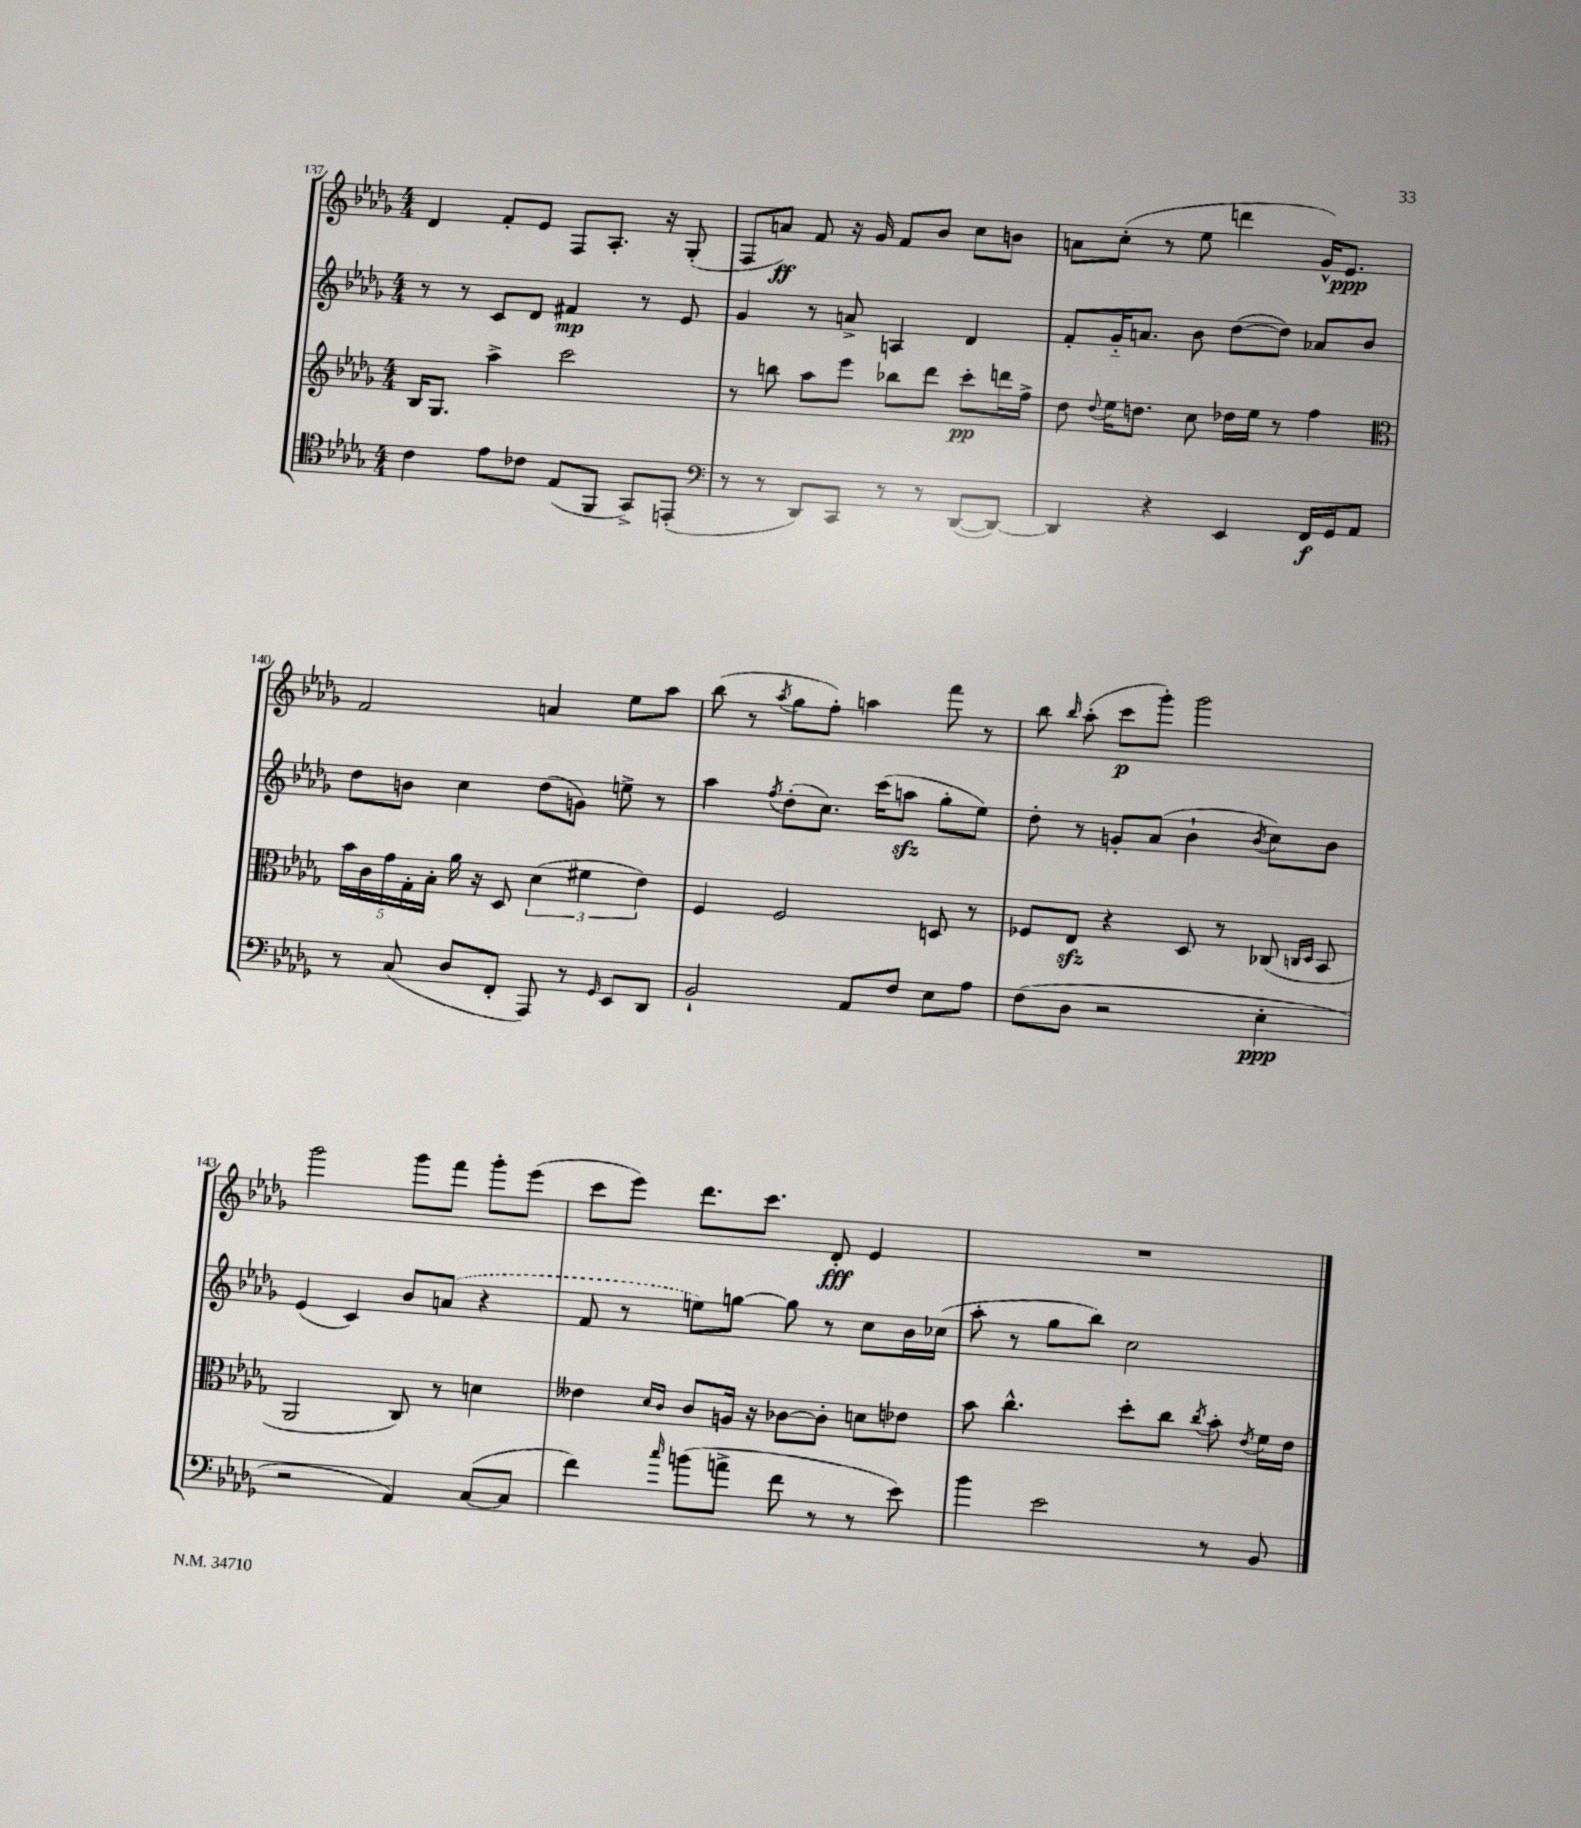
<<
\new StaffGroup <<
\new Staff = "s0" {
    \clef treble \key des \major \numericTimeSignature \time 4/4
    \autoBeamOff des'4 f'8[-. ees'8] f8[ aes8.]-. r16 ges8-.( |
    f8[ a'8]\ff) f'8 r16 ges'16 f'8[ bes'8] c''8[ b'8] |
    a'8[ c''8]-.( r8 ees''8 d'''4 ges'16[-^) ees'8.]\ppp |
    f'2 a'4 ees''8[ aes''8] |
    bes''8( r8 \acciaccatura { aes''8 } ges''8[ f''8]-.) a''4 f'''8 r8 |
    bes''8 \grace { bes''16 } aes''8-.( c'''8[\p ges'''8]-.) ges'''2 |
    ges'''2 ges'''8[ f'''8] ges'''8[-. ees'''8]( |
    c'''8[ ees'''8]) des'''8.[ c'''8.] des'8-.\fff ees'4 |
    R1 \bar "|." |
}
\new Staff = "s1" {
    \clef treble \key des \major \numericTimeSignature \time 4/4
    \autoBeamOff r8 r8 c'8[ des'8] fis'4\mp r8 ees'8 |
    ges'4 r8 a'8-> a4 des'4 |
    f'8[-. ges'16-_ a'8.] bes'8 des''8[~( des''8]) aes'8[ bes'8] |
    des''8[ b'8] c''4 des''8[( g'8]) e''8-> r8 |
    aes''4 \acciaccatura { f''8 } des''8[-.( c''8.]) c'''16[( a''8]\sfz ges''8[-. ees''8]) |
    des''8-. r8 g'8[-. aes'8]( bes'4-! \acciaccatura { bes'8 } c''8[) bes'8] |
    ees'4( c'4) bes'8[ \once \slurDashed a'8]( r4 |
    f'8 r8 e''8[) g''8]~ g''8 r8 c''8[ bes'16 ces''16]( |
    aes''8-. r8 ges''8[ bes''8]) c''2 \bar "|." |
}
\new Staff = "s2" {
    \clef treble \key des \major \numericTimeSignature \time 4/4
    \autoBeamOff bes16[ ges8.] aes''4-> c'''2 |
    r8 b''8 aes''8[ ees'''8] bes''8[ des'''8] c'''8[-.\pp d'''16 f''16]-> |
    des''8 \appoggiatura { des''8 } ees''16[ d''8.] c''8 des''16[ ees''16] r8 f''4 |
    \clef alto \tuplet 5/4 { bes'16[ c'16 ges'16 ges16-. bes16]-. } aes'16 r16 des8 \tuplet 3/2 { des'4( fis'4 ees'4) } |
    f4 f2 d8 r8 |
    fes8[ ees8]\sfz r4 des8 r8 ces8( \grace { c16[ des16] } bes,8 |
    aes,2 c8) r8 d'4 |
    eeses'4 \grace { des'16[ c'16] } c'8[ a16] r16 ces'8[~ ces'8]-. d'8[ ees'8] |
    bes'8 c''4.-^ des''8[-. c''8] \acciaccatura { c''8 } bes'8-. \acciaccatura { ees'8 } f'16[ ees'16] \bar "|." |
}
\new Staff = "s3" {
    \clef tenor \key des \major \numericTimeSignature \time 4/4
    \autoBeamOff c'4 ees'8[ ces'8] ees8[( f,8] ges,8[->) e,8]-.( |
    \clef bass r8 r8 des,8[) c,8] r8 r8 des,8[~( des,8]~) |
    des,4 r4 ees,4 f,16[\f ges,16 aes,8] |
    r8 c8( des8[ f,8]-. aes,,8) r8 \grace { ges,16 } ees,8[ des,8] |
    bes,2-! aes,8[ f8] ees8[ aes8] |
    f8[( des8] r2 ees4-.\ppp |
    r2 aes,4) c8[~( c8] |
    f'4) \grace { c''16 } b'8[( a'8]-> f'8 r8 r8 ees'8) |
    bes'4 ees'2 r8 bes,8 \bar "|." |
}
>>
>>
\layout { \context { \Score currentBarNumber = #137 } }
